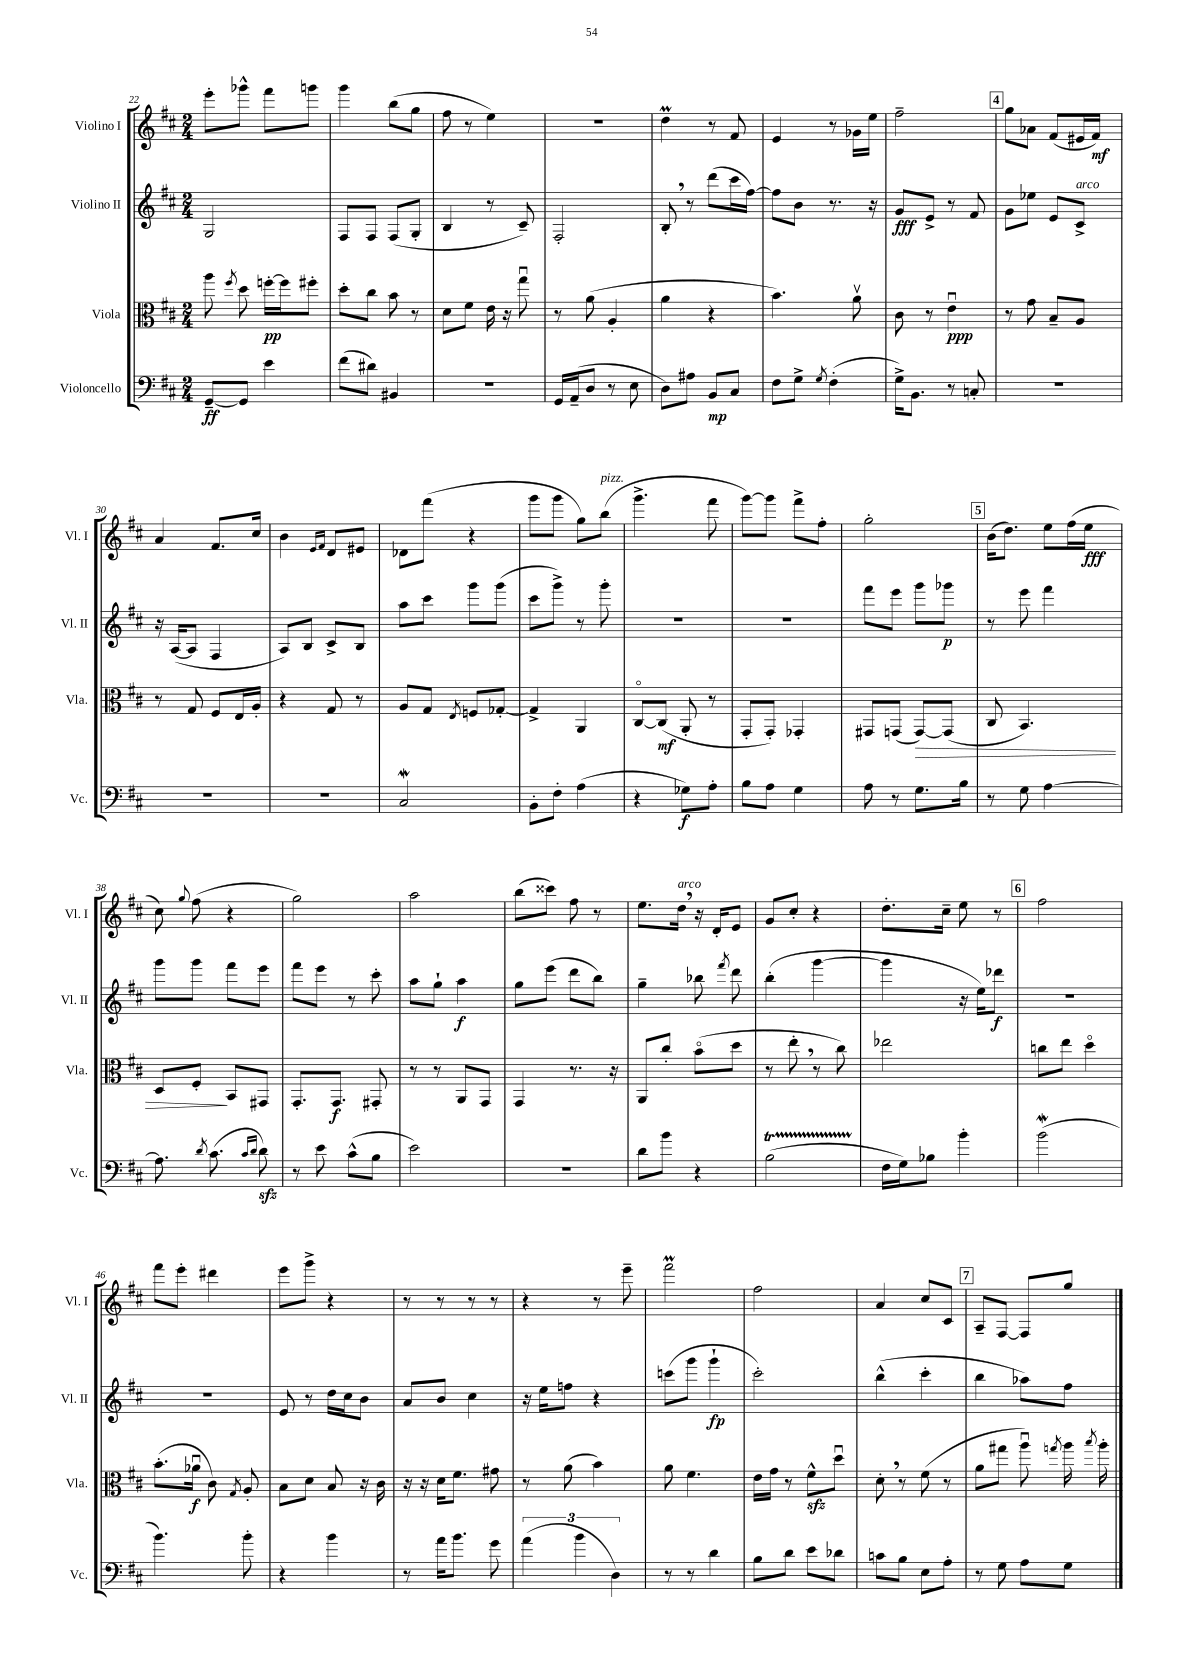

**kern	**kern	**kern	**kern
*staff4	*staff3	*staff2	*staff1
*clefF4	*clefC3	*clefG2	*clefG2
*k[f#c#]	*k[f#c#]	*k[f#c#]	*k[f#c#]
*M2/4	*M2/4	*M2/4	*M2/4
[8GG~	8aa	2G	8eee'
.	8qff#	.	.
8GG]	8dd	.	8ggg-^^
4e	[16ff'	.	8fff#
.	16ff]	.	.
.	8ff#'	.	8ggg
=	=	=	=
(8f#	8dd'	8F#	4ggg
8d#)	8cc#	8F#	.
4BB#	8b	(8F#	(8bb
.	8r	8G'	8gg
=	=	=	=
2r	8d	4B	8ff#
.	8f#	.	8r
.	16e	8r	4ee)
.	16r	.	.
.	8ggu	8c#~)	.
=	=	=	=
16GG	8r	2F#'	2r
(16AA~	.	.	.
8D	(8a	.	.
8r	4A'	.	.
8E	.	.	.
=	=	=	=
8D)	4a	8B'	4dd
8A#	.	8r	.
8BB	4r	(8ddd	8r
8C#	.	16ccc#	8f#
.	.	[16ff#)	.
=	=	=	=
8F#	4.b)	8ff#]	4e
8G^	.	8b	.
8qG	.	.	.
(4F#'	.	8.r	8r
.	8av	.	16g-
.	.	16r	16ee
=	=	=	=
16G^)	8c#	8g	2ff#~
8.BB	.	.	.
.	8r	8e^	.
8r	4eu	8r	.
8C'	.	8f#	.
=	=	=	=
2r	8r	8g	8gg
.	8g	8ee-	8a-
.	8B~	8e	(8f#
.	8A	8c#^	16e#
.	.	.	16f#)
=	=	=	=
2r	8r	16r	4a
.	.	([16A	.
.	8G	8A]	.
.	8F#	4F#	8.f#
.	16E	.	.
.	16A'	.	16cc#
=	=	=	=
2r	4r	8A)	4b
.	.	8B	.
.	.	.	16qqe
.	.	.	16qqf#
.	8G	8c#^	8d
.	8r	8B	8e#
=	=	=	=
2C#	8A	8aa	8d-
.	8G	8ccc#	(8fff#
.	8qE	.	.
.	8F	8ggg	4r
.	[8G-'	(8ggg	.
=	=	=	=
8BB'	4G-^]	8ccc#	8ggg
8F#'	.	8ggg^)	8ggg
(4A	4AA	8r	8gg)
.	.	8ggg'	(8bb
=	=	=	=
4r	[8C#o	2r	4.ggg^
.	(8C#]	.	.
8G-)	8AA'	.	.
8A'	8r	.	8fff#
=	=	=	=
8B	8GG'	2r	[8ggg)
8A	8GG')	.	8ggg]
4G	4GG-'	.	8fff#^
.	.	.	8ff#'
=	=	=	=
8A	8GG#	8fff#	2gg'
8r	(8GG	8eee	.
8.G	[8GG)	8ggg	.
.	(8GG]	8ggg-	.
16B	.	.	.
=	=	=	=
8r	8C#	8r	(16b
.	.	.	8.dd)
8G	4.BB)	8eee	.
[4A	.	4fff#	8ee
.	.	.	(16ff#
.	.	.	16ee
=	=	=	=
8.A]	8D	8ggg	8cc#)
.	.	.	8qqgg
.	8F#'	8ggg	(8ff#
8qd	.	.	.
(8.c#	.	.	.
.	8BB	8fff#	4r
16qqc#	.	.	.
16qqd	.	.	.
8d)	8GG#	8eee	.
=	=	=	=
8r	8.GG'	8fff#	2gg)
8e	.	8eee	.
.	8.GG	.	.
(8c#^^	.	8r	.
8B	8GG#'	8ccc#'	.
=	=	=	=
2e)	8r	8aa	2aa
.	8r	8gg`	.
.	8AA	4aa	.
.	8GG	.	.
=	=	=	=
2r	4GG	8gg	(8bb
.	.	(8eee	8ccc##)
.	8.r	8ddd	8ff#
.	.	8bb)	8r
.	16r	.	.
=	=	=	=
8d	8AA	4gg~	8.ee
8b	8cc#'	.	.
.	.	.	16dd
4r	(8bo	8bb-	16r
.	.	.	16d'
.	.	8qfff#	.
.	8dd	8ddd	8e
=	=	=	=
(2B	8r	(4bb'	8g
.	8ee'	.	8cc#'
.	8r	[4ggg	4r
.	8cc#)	.	.
=	=	=	=
16F#	2ee-	4ggg]	8.dd'
16G)	.	.	.
8B-	.	.	.
.	.	.	16cc#~
4b'	.	16r	8ee
.	.	16ee)	.
.	.	8ddd-	8r
=	=	=	=
(2b	8cc	2r	2ff#
.	8ee	.	.
.	4ddo	.	.
=	=	=	=
4.b)	(8.b'	2r	8fff#
.	.	.	8eee'
.	16a-u	.	.
.	8c#)	.	4ddd#
.	8qG	.	.
8b'	8A'	.	.
=	=	=	=
4r	8B	8e	8eee
.	8d	8r	8ggg^
4b	8B	16dd	4r
.	.	16cc#	.
.	16r	8b	.
.	16c#	.	.
=	=	=	=
8r	16r	8a	8r
.	16r	.	.
16a	16d	8b	8r
8.b	8.f#	.	.
.	.	4cc#	8r
8g	8g#	.	8r
=	=	=	=
(6a	8r	16r	4r
.	.	16ee	.
.	(8a	8ff	.
6b	.	.	.
.	4b)	4r	8r
6D)	.	.	.
.	.	.	8eee~
=	=	=	=
8r	8a	(8ccc	2fff#
8r	4.f#	8ggg	.
4d	.	4ggg`	.
=	=	=	=
8B	16e	2ccc#')	2ff#
.	16g	.	.
8d	8r	.	.
8e	8f#^^	.	.
8d-	8ddu	.	.
=	=	=	=
8c	8d'	(4bb^^	4a
8B	8r	.	.
8E	(8f#	4ccc#'	8cc#
8A'	8r	.	8c#
=	=	=	=
8r	8a	4bb	8A~
8G	8gg#	.	[8F#
8A	8aau)	8aa-)	8F#]
.	8qgg	.	.
8G	16aa	8ff#	8gg
.	8qbb	.	.
.	16aa'	.	.
==	==	==	==
*-	*-	*-	*-
